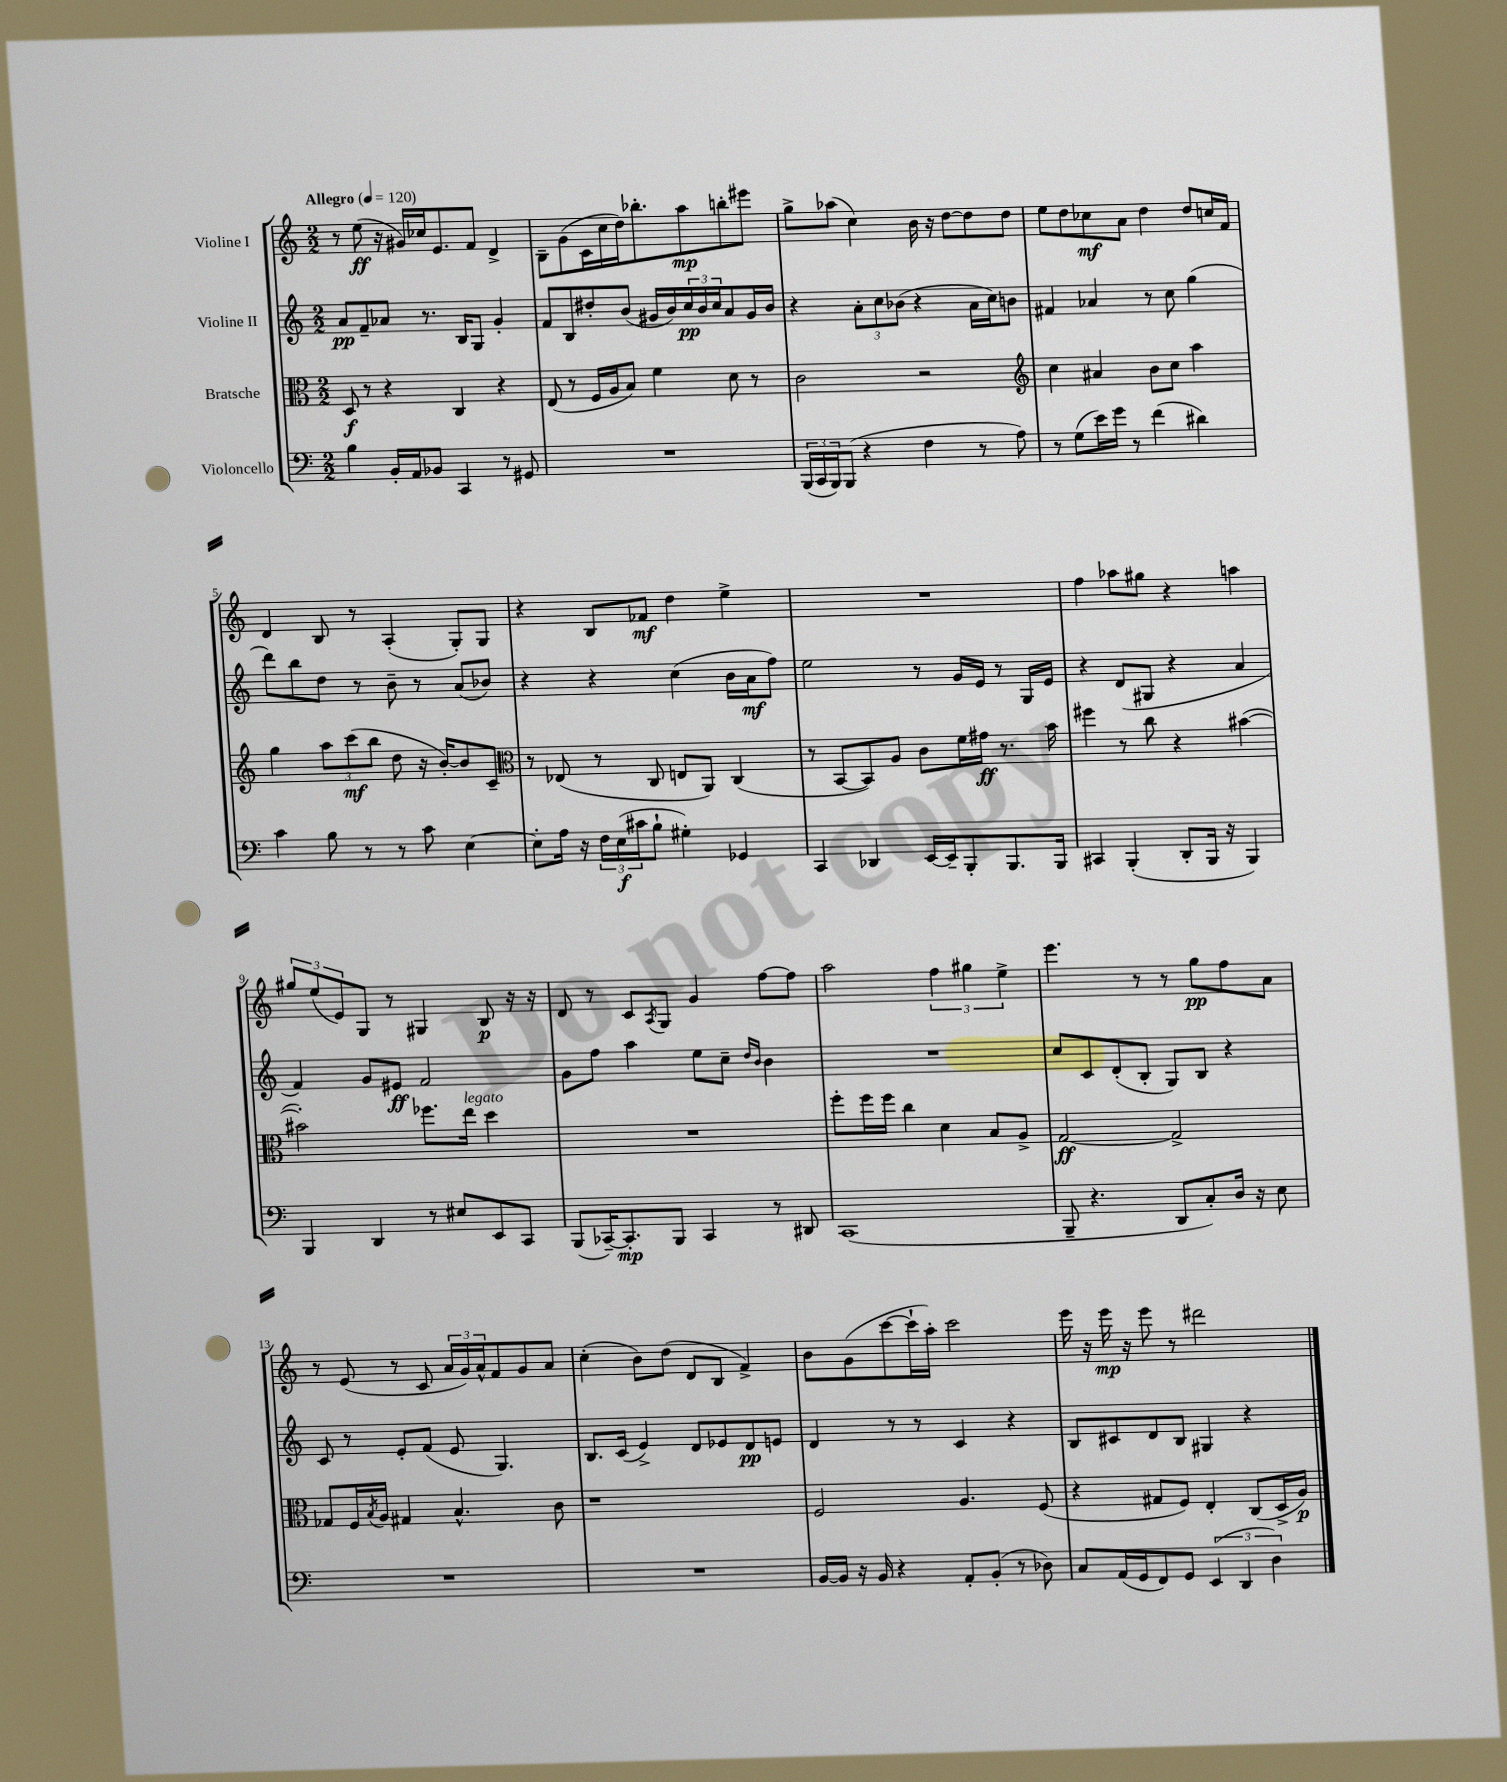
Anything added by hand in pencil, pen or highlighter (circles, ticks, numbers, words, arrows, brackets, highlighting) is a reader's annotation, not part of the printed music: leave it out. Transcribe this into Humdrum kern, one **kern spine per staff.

**kern	**dynam	**kern	**dynam	**kern	**dynam	**kern	**dynam
*part4	*part4	*part3	*part3	*part2	*part2	*part1	*part1
*staff4	*staff4	*staff3	*staff3	*staff2	*staff2	*staff1	*staff1
*I"Violoncello	*	*I"Bratsche	*	*I"Violine II	*	*I"Violine I	*
*clefF4	*	*clefC3	*	*clefG2	*	*clefG2	*
*k[]	*	*k[]	*	*k[]	*	*k[]	*
*M2/2	*	*M2/2	*	*M2/2	*	*M2/2	*
*MM120	*	*MM120	*	*MM120	*	*MM120	*
=1	=1	=1	=1	=1	=1	=1	=1
!	!	!	!	!	!	!LO:TX:a:B:t=Allegro	!
4B\	.	8D/	f	8a/L	pp	8r	.
.	.	8r	.	8f~/	.	(8ee\	ff
16BB'/LL	.	4r	.	8a-X/J	.	16r	.
16AA/J	.	.	.	.	.	16g#X/LL)	.
8BB-X/J	.	.	.	8.r	.	16cc-X/J	.
.	.	.	.	.	.	8.e/	.
4CC/	.	4C/	.	.	.	.	.
.	.	.	.	16B/KL	.	.	.
.	.	.	.	8G/J	.	8f/J	.
8r	.	4r	.	4g'/	.	4d^/	.
8GG#X/	.	.	.	.	.	.	.
=2	=2	=2	=2	=2	=2	=2	=2
1r	.	(8E/	.	8f/L	.	8B~\L	.
.	.	8r	.	8B/	.	(8g\	.
.	.	16F/LL	.	8dd#X'/	.	16c\L	.
.	.	16A/J	.	.	.	16cc\	.
.	.	8B/J)	.	(8b/J	.	16dd\J)	.
.	.	.	.	.	.	8.bb-X'\	.
.	.	4f\	.	16g#X/LL	.	.	.
.	.	.	.	16b/)	.	.	.
.	.	.	.	24cc/	pp	8aa\	mp
.	.	.	.	24b/	.	.	.
.	.	.	.	24cc/J	.	.	.
.	.	8d\	.	8a/	.	8bbn'\	.
.	.	8r	.	16g#/L	.	8eee#X\J	.
.	.	.	.	16b/JJ	.	.	.
=3	=3	=3	=3	=3	=3	=3	=3
(24BBB/LL	.	2c\	.	4r	.	8gg^\L	.
24CC/	.	.	.	.	.	.	.
24BBB/J)	.	.	.	.	.	.	.
(8BBB/J	.	.	.	.	.	(8aa-X\J	.
4r	.	.	.	12a'\L	.	4cc\)	.
.	.	.	.	12cc\	.	.	.
.	.	.	.	(12b-X\J	.	.	.
4F\	.	2r	.	4r	.	16b\	.
.	.	.	.	.	.	16r	.
.	.	.	.	.	.	[8dd\L	.
8r	.	.	.	16a\LL	.	8dd\]	.
.	.	.	.	16cc\J)	.	.	.
8A\)	.	.	.	8bn\J	.	8dd\J	.
=4	=4	=4	=4	=4	=4	=4	=4
*	*	*clefG2	*	*	*	*	*
8r	.	4cc\	.	4f#X/	.	8ee\L	.
(8G\L	.	.	.	.	.	8dd\	.
16e\L)	.	4a#X/	.	4a-X/	.	8cc-X\	mf
16g\JJ	.	.	.	.	.	.	.
8r	.	.	.	.	.	8a\J	.
(4f\	.	8b\L	.	8r	.	4dd\	.
.	.	8cc\J	.	8cc\	.	.	.
4d#X\)	.	4aa\	.	(4gg\	.	8dd/L	.
.	.	.	.	.	.	16ccn/L	.
.	.	.	.	.	.	16f/JJ	.
!!LO:LB:g=z
=5	=5	=5	=5	=5	=5	=5	=5
4c\	.	4gg\	.	8ddd\L)	.	4d/	.
.	.	.	.	8bb\	.	.	.
8B\	.	12aa\L	.	8dd\J	.	8B/	.
.	.	(12ccc\	mf	.	.	.	.
8r	.	.	.	8r	.	8r	.
.	.	12bb\J	.	.	.	.	.
8r	.	8dd\	.	8b~\	.	(4A'/	.
8c\	.	16r	.	8r	.	.	.
.	.	[16b'/KL)	.	.	.	.	.
[4E\	.	8b/]	.	(8a/L	.	8G'/L)	.
.	.	8c~/J	.	8b-X/J)	.	8G/J	.
=6	=6	=6	=6	=6	=6	=6	=6
*	*	*clefC3	*	*	*	*	*
8E'\L]	.	8r	.	4r	.	4r	.
16A\Jk	.	(8E-X/	.	.	.	.	.
16r	.	.	.	.	.	.	.
24F\LL	.	8r	.	4r	.	8B/L	.
(24E\	f	.	.	.	.	.	.
24c#X\J	.	.	.	.	.	.	.
8B`\J	.	8C/	.	.	.	8f-X/J	mf
4G#X'\)	.	8En/L	.	(4cc\	.	4dd\	.
.	.	8AA/J)	.	.	.	.	.
4GG-X/	.	(4C/	.	16b\LL	.	4ee^\	.
.	.	.	.	16a\J	mf	.	.
.	.	.	.	8ff\J)	.	.	.
=7	=7	=7	=7	=7	=7	=7	=7
4CC/	.	8r	.	2ee\	.	1r	.
.	.	[8BB/L	.	.	.	.	.
4DD-X/	.	8BB/])	.	.	.	.	.
.	.	8A/J	.	.	.	.	.
[16EE/LL	.	8c\L	.	8r	.	.	.
16EE~/J]	.	.	.	.	.	.	.
8BBB'/	.	16f\L	.	16g/LL	.	.	.
.	.	16g#X\JJ	ff	16e/JJ	.	.	.
8.BBB/	.	8.r	.	8r	.	.	.
.	.	.	.	16G/LL	.	.	.
16BBB/Jk	.	16b\	.	16e/JJ	.	.	.
=8	=8	=8	=8	=8	=8	=8	=8
4CC#X/	.	4ff#X\	.	4r	.	4ff\	.
(4BBB'/	.	8r	.	(8d/L	.	8aa-X\L	.
.	.	8cc\	.	8G#X/J	.	8gg#X\J	.
8DD'/L	.	4r	.	4r	.	4r	.
16BBB/Jk	.	.	.	.	.	.	.
16r	.	.	.	.	.	.	.
4BBB/)	.	([4b#X\	.	4a/	.	4aan\	.
!!LO:LB:g=z
=9	=9	=9	=9	=9	=9	=9	=9
4BBB/	.	2b#X'\])	.	4f/)	.	12gg#X/L	.
.	.	.	.	.	.	(12ee/	.
.	.	.	.	.	.	12e/)	.
4DD/	.	.	.	8g/L	.	8G/J	.
.	.	.	.	8e#X/J	ff	8r	.
8r	.	8.ff-X\L	.	2f/	.	4G#X/	.
8E#X/L	.	.	.	.	.	.	.
!	!	!LO:TX:a:i:t=legato	!	!	!	!	!
.	.	16ee\Jk	.	.	.	.	.
8EE/	.	4dd\	.	.	.	8B/	p
8CC/J	.	.	.	.	.	16r	.
.	.	.	.	.	.	16r	.
=10	=10	=10	=10	=10	=10	=10	=10
(8BBB/L	.	1r	.	8g\L	.	8d/	.
[16CC-X~/K)	.	.	.	8ff\J	.	8r	.
8.CC-'/]	mp	.	.	.	.	.	.
.	.	.	.	4aa\	.	8c/L	.
.	.	.	.	.	.	8qA/	.
8BBB/J	.	.	.	.	.	8G/J	.
4CC-/	.	.	.	8ee\L	.	4g/	.
.	.	.	.	8cc~\J	.	.	.
.	.	.	.	16qqdd/LL	.	.	.
.	.	.	.	16qqb/JJ	.	.	.
8r	.	.	.	4b\	.	[8ff\L	.
8DD#X/	.	.	.	.	.	8ff\J]	.
=11	=11	=11	=11	=11	=11	=11	=11
(1CC	.	8ff'\L	.	1r	.	2aa\	.
.	.	16ff\L	.	.	.	.	.
.	.	16ff\JJ	.	.	.	.	.
.	.	4cc\	.	.	.	.	.
.	.	4d\	.	.	.	6ff\	.
.	.	.	.	.	.	6gg#X\	.
.	.	8B/L	.	.	.	.	.
.	.	.	.	.	.	6ee^\	.
.	.	8A^/J	.	.	.	.	.
=12	=12	=12	=12	=12	=12	=12	=12
8BBB~/	.	[2G/	ff	8cc/L	.	4.eee\	.
4.r	.	.	.	8c/	.	.	.
.	.	.	.	(8d'/	.	.	.
.	.	.	.	8B'/J	.	8r	.
8DD/L	.	2G^/]	.	8G/L)	.	8r	.
8C'/)	.	.	.	8B/J	.	8gg\L	pp
16D/Jk	.	.	.	4r	.	8ff\	.
16r	.	.	.	.	.	.	.
8E\	.	.	.	.	.	8a\J	.
!!LO:LB:g=z
=13	=13	=13	=13	=13	=13	=13	=13
1r	.	8G-X/L	.	8c/	.	8r	.
.	.	16F/L	.	8r	.	(8e/	.
.	.	8qB/	.	.	.	.	.
.	.	16A/JJ	.	.	.	.	.
.	.	4G#X/	.	8e'/L	.	8r	.
.	.	.	.	(8f/J	.	8c/	.
.	.	4.B^^/	.	8e/	.	24a/LL	.
.	.	.	.	.	.	24g/)	.
.	.	.	.	.	.	24a^^/J	.
.	.	.	.	4.G/)	.	8f/	.
.	.	.	.	.	.	8g/	.
.	.	8c\	.	.	.	8a/J	.
=14	=14	=14	=14	=14	=14	=14	=14
1r	.	1r	.	8.B/L	.	(4cc'\	.
.	.	.	.	(16c/Jk	.	.	.
.	.	.	.	4e^/)	.	8b\L)	.
.	.	.	.	.	.	(8dd\J	.
.	.	.	.	8d/L	.	8d/L	.
.	.	.	.	8e-X/	.	8B/J	.
.	.	.	.	8d/	pp	4f^/)	.
.	.	.	.	8en/J	.	.	.
=15	=15	=15	=15	=15	=15	=15	=15
[16BB/LL	.	2F/	.	4d/	.	8b\L	.
16BB/JJ]	.	.	.	.	.	.	.
16r	.	.	.	.	.	(8g\	.
16BB/	.	.	.	.	.	.	.
4r	.	.	.	8r	.	[8ccc\	.
.	.	.	.	8r	.	16ccc`\L]	.
.	.	.	.	.	.	16aa'\JJ)	.
8AA'/L	.	4.A/	.	4c/	.	2ccc\	.
(8BB'/J	.	.	.	.	.	.	.
8r	.	.	.	4r	.	.	.
8D-X\)	.	(8F/	.	.	.	.	.
=16	=16	=16	=16	=16	=16	=16	=16
8C/L	.	4r	.	8B/L	.	16eee\	.
.	.	.	.	.	.	16r	.
(16AA/L	.	.	.	8c#X/	.	16eee\	mp
16GG/J	.	.	.	.	.	16r	.
8FF/)	.	8G#X/L	.	8d/	.	8eee\	.
8GG/J	.	8F/J)	.	8B/J	.	8r	.
(6EE/	.	4E'/	.	4G#X/	.	2ddd#X\	.
6DD/	.	.	.	.	.	.	.
.	.	(8C/L	.	4r	.	.	.
6D\)	.	.	.	.	.	.	.
.	.	16D^/L	.	.	.	.	.
.	.	16A/JJ)	p	.	.	.	.
==	==	==	==	==	==	==	==
*-	*-	*-	*-	*-	*-	*-	*-
